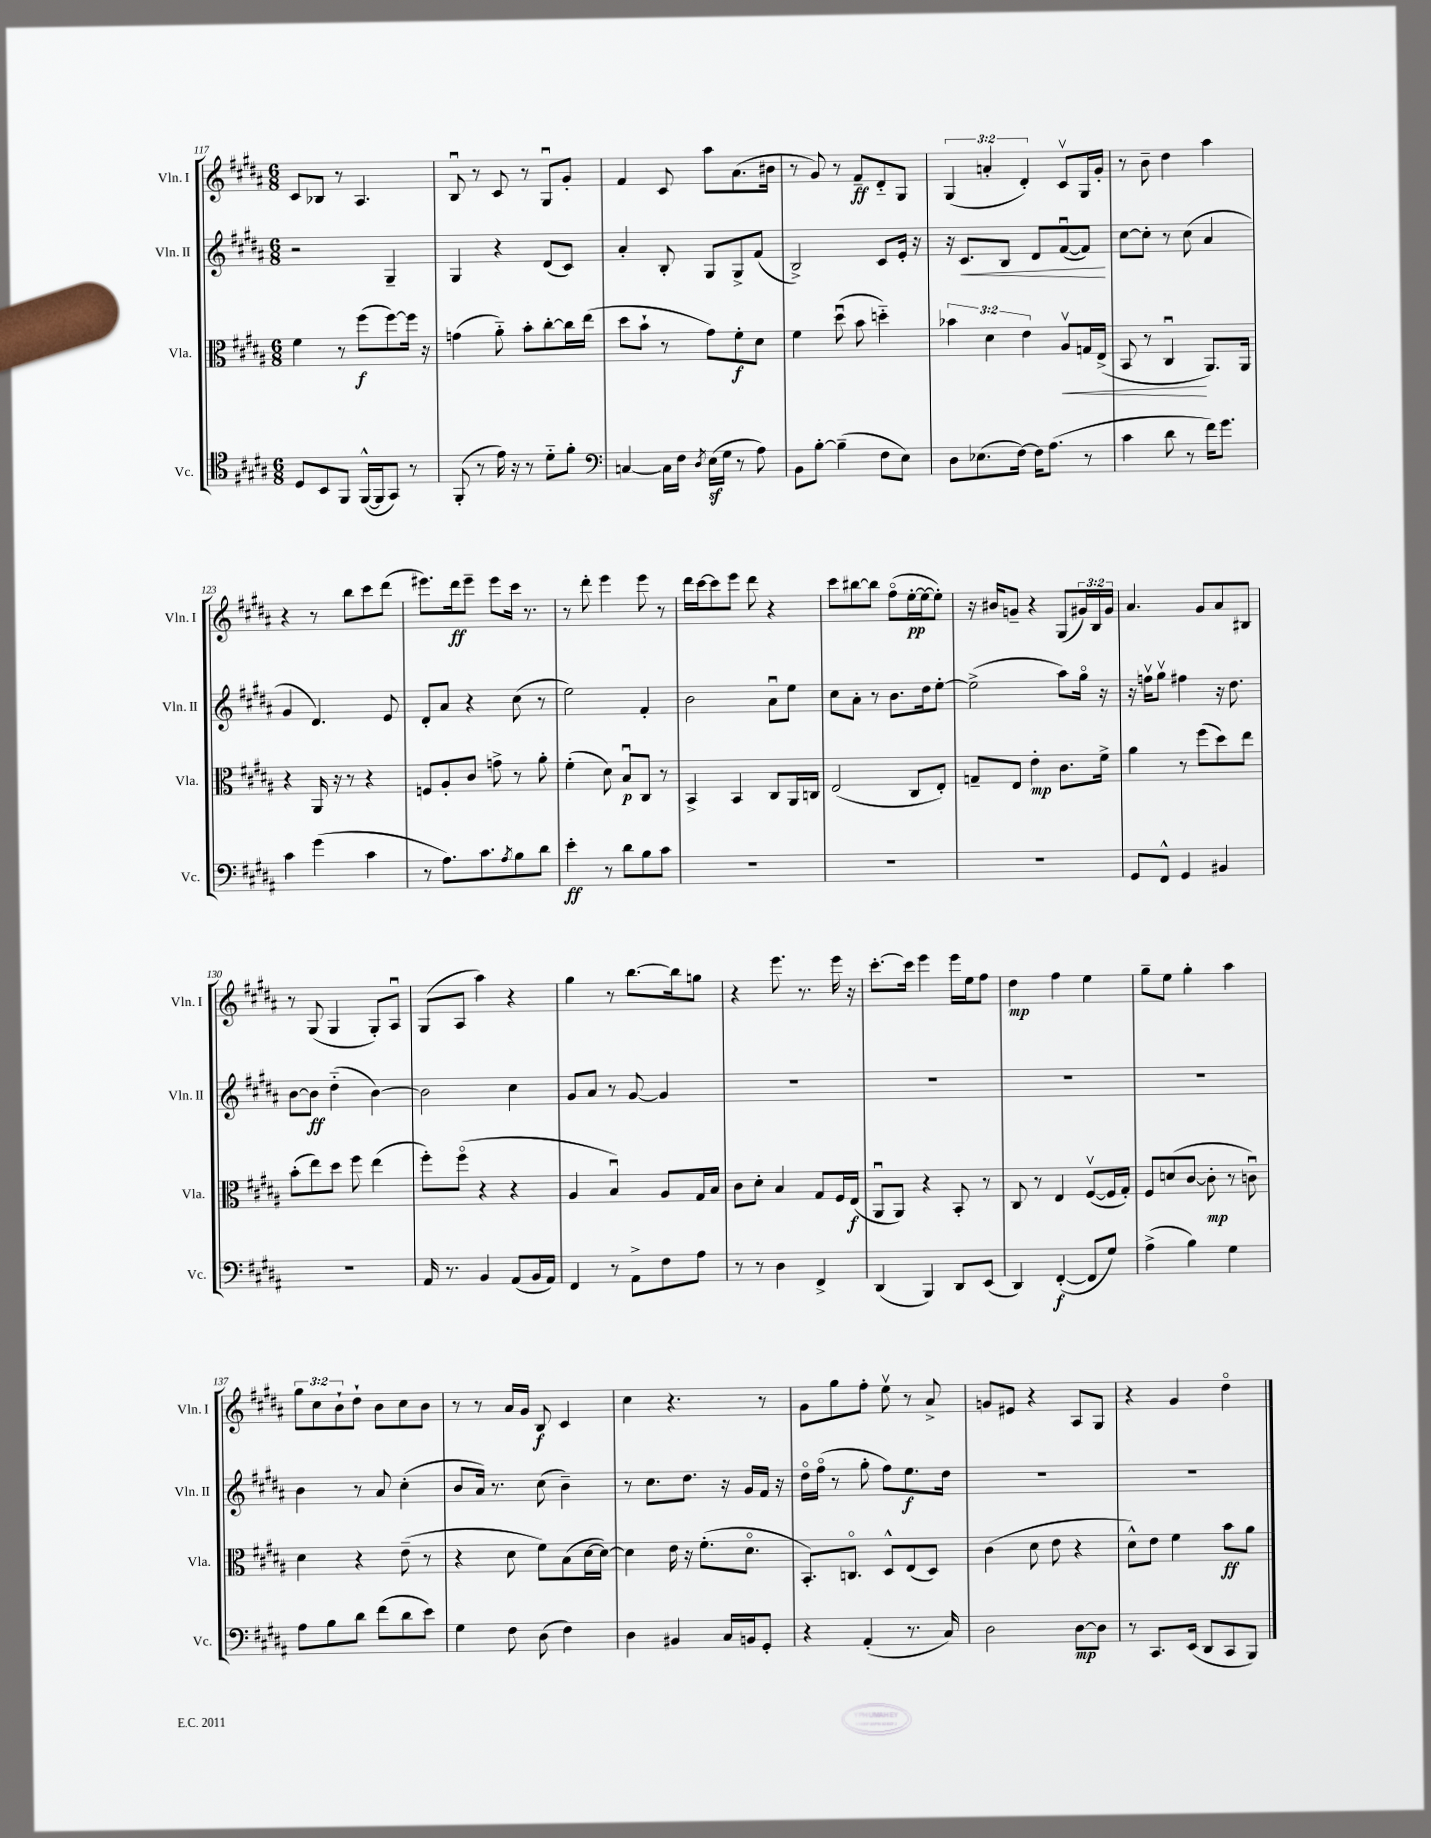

**kern	**dynam	**kern	**dynam	**kern	**dynam	**kern	**dynam
*part4	*part4	*part3	*part3	*part2	*part2	*part1	*part1
*staff4	*staff4	*staff3	*staff3	*staff2	*staff2	*staff1	*staff1
*I"Vc.	*	*I"Vla.	*	*I"Vln. II	*	*I"Vln. I	*
*I'Vc.	*	*I'Vla.	*	*I'Vln. II	*	*I'Vln. I	*
*clefC4	*	*clefC3	*	*clefG2	*	*clefG2	*
*k[f#c#g#d#a#]	*	*k[f#c#g#d#a#]	*	*k[f#c#g#d#a#]	*	*k[f#c#g#d#a#]	*
*M6/8	*	*M6/8	*	*M6/8	*	*M6/8	*
=117	=117	=117	=117	=117	=117	=117	=117
8D#/L	.	4f#\	.	2r	.	8c#/L	.
8BB/	.	.	.	.	.	8B-X/J	.
8FF#/J	.	8r	.	.	.	8r	.
([16FF#^^/LL	.	(8ff#\L	f	.	.	4.A#/	.
16FF#/J]	.	.	.	.	.	.	.
8GG#/J)	.	[8ff#\)	.	4G#~/	.	.	.
8r	.	16ff#\Jk]	.	.	.	.	.
.	.	16r	.	.	.	.	.
=118	=118	=118	=118	=118	=118	=118	=118
(8FF#'/	.	(4gn\	.	4G#/	.	8Bu/	.
8r	.	.	.	.	.	8r	.
16e\)	.	8a#\)	.	4r	.	8c#/	.
16r	.	.	.	.	.	.	.
8r	.	8b'\L	.	.	.	8r	.
8d#\L	.	[8cc#'\	.	(8d#/L	.	8G#u/L	.
8f#'\J	.	16cc#\L]	.	8c#/J)	.	8g#'/J	.
.	.	(16ee\JJ	.	.	.	.	.
=119	=119	=119	=119	=119	=119	=119	=119
*clefF4	*	*	*	*	*	*	*
[4Cn/	.	8dd#\L	.	4a#'/	.	4f#/	.
.	.	8b`\J	.	.	.	.	.
16C\LL]	.	8r	.	8B'/	.	8c#/	.
16F#\JJ	.	.	.	.	.	.	.
8qD#/	.	.	.	.	.	.	.
(16Ez\LL	.	8g#\L)	.	8G#/L	.	8aa#\L	.
16G#\JJ	.	.	.	.	.	.	.
8r	.	8f#'\	f	8G#^/	.	(8.a#\	.
8A#\)	.	8d#\J	.	(8f#/J	.	.	.
.	.	.	.	.	.	16b#X\Jk	.
=120	=120	=120	=120	=120	=120	=120	=120
8BB\L	.	4f#\	.	2B^/)	.	8r	.
[8B'\J	.	.	.	.	.	8g#/)	.
(4B~\]	.	(8dd#u\	.	.	.	8r	.
.	.	8b\	.	.	.	8f#~/L	ff
8F#\L	.	4ddn\)	.	8c#/L	.	8d#/	.
8E\J)	.	.	.	16e'/Jk	.	8G#/J	.
.	.	.	.	16r	.	.	.
=121	=121	=121	=121	=121	=121	=121	=121
8D#\L	.	6b-X\	.	16r	.	(6G#/	.
!	!	!	!	!	!LO:HP:b	!	!
.	.	.	.	8.c#/L	<	.	.
(8.E-X\	.	.	.	.	.	.	.
.	.	6d#\	.	.	.	6an'/	.
.	.	.	.	8B/J	.	.	.
[16F#\Jk)	.	.	.	.	.	.	.
.	.	6e\	.	.	.	6d#'/)	.
16F#\KL]	.	.	.	8d#/L	.	.	.
(8.A#\J	.	.	.	.	.	.	.
!	!	!	!LO:HP:b	!	!	!	!
.	.	8A#v/L	<	([8f#u/	.	8c#v/L	.
8r	.	16Gn/L	.	8f#/J])	.	16G#/L	.
.	.	(16E^/JJ	.	.	.	16g#'/JJ	.
.	.	.	.	.	[	.	.
=122	=122	=122	=122	=122	=122	=122	=122
4c#\	.	8BB/	.	[8cc#\L	.	8r	.
.	.	8r	.	8cc#'\J]	.	8b~\	.
8d#\	.	4C#u/	.	8r	.	4dd#\	.
8r	.	.	.	(8cc#\	.	.	.
16f#\KL)	.	8.AA#/L)	[	4a#/	.	4aa#\	.
8.g#\J	.	.	.	.	.	.	.
.	.	16AA#/Jk	.	.	.	.	.
!!LO:LB:g=z
=123	=123	=123	=123	=123	=123	=123	=123
4c#\	.	4r	.	4g#/	.	4r	.
(4g#\	.	16AA#/	.	4.d#/)	.	8r	.
.	.	16r	.	.	.	.	.
.	.	8r	.	.	.	8bb\L	.
4c#\	.	4r	.	.	.	8ccc#\	.
.	.	.	.	8e/	.	(8ddd#\J	.
=124	=124	=124	=124	=124	=124	=124	=124
8r	.	8Fn/L	.	8d#'/L	.	8.eee#X\L)	.
8.A#\L)	.	8A#'/	.	8a#/J	.	.	.
.	.	.	.	.	.	16ddd#\k	ff
.	.	8c#/J	.	4r	.	8eee#~\J	.
8.c#\	.	.	.	.	.	.	.
.	.	8gn^\	.	.	.	8eee#\L	.
8qA#/	.	.	.	.	.	.	.
8B\	.	8r	.	(8cc#\	.	16ccc#\Jk	.
.	.	.	.	.	.	8.r	.
8d#\J	.	8a#'\	.	8r	.	.	.
=125	=125	=125	=125	=125	=125	=125	=125
4e'\	ff	(4f#'\	.	2ee\)	.	8r	.
.	.	.	.	.	.	8ddd#'\	.
8r	.	8d#\)	.	.	.	4eee\	.
8d#\L	.	8Bu/L	p	.	.	.	.
8B\	.	8C#/J	.	4f#'/	.	8eee\	.
8c#\J	.	8r	.	.	.	8r	.
=126	=126	=126	=126	=126	=126	=126	=126
2.r	.	4BB^/	.	2b\	.	16ddd#\LL	.
.	.	.	.	.	.	[16ccc#\J	.
.	.	.	.	.	.	8ccc#\]	.
.	.	4BB/	.	.	.	8eee\J	.
.	.	.	.	.	.	8ddd#\	.
.	.	8C#/L	.	8a#u\L	.	4r	.
.	.	16AA#/L	.	8ee\J	.	.	.
.	.	16Cn/JJ	.	.	.	.	.
=127	=127	=127	=127	=127	=127	=127	=127
2.r	.	(2E/	.	8cc#\L	.	8ccc#\L	.
.	.	.	.	8a#'\J	.	[8bb#X\	.
.	.	.	.	8r	.	8bb#\J]	.
.	.	.	.	8.b\L	.	(8ff#\L	.
.	.	8C#/L	.	.	.	[16ee'\L	pp
.	.	.	.	16dd#\k	.	16ee\J_	.
.	.	8E'/J)	.	[8ee'\J	.	8ee'\J])	.
=128	=128	=128	=128	=128	=128	=128	=128
2.r	.	8Gn~/L	.	(2ee^\]	.	16r	.
.	.	.	.	.	.	16b#X/KL	.
.	.	8E/J	.	.	.	8gn~/J	.
.	.	4e'\	mp	.	.	4r	.
.	.	8.c#\L	.	8aa#\L)	.	(8G#/L	.
.	.	.	.	16gg#\Jk	.	24g#X/L)	.
.	.	.	.	.	.	24B/	.
.	.	16f#^\Jk	.	16r	.	.	.
.	.	.	.	.	.	24g#/JJ	.
=129	=129	=129	=129	=129	=129	=129	=129
8GG#/L	.	4a#\	.	16r	.	4.a#/	.
.	.	.	.	16ffnv\KL	.	.	.
8FF#^^/J	.	.	.	8gg#v\J	.	.	.
4GG#/	.	8r	.	4ff#X\	.	.	.
.	.	(8ff#\L	.	.	.	8g#/L	.
4BB#X/	.	8dd#\)	.	16r	.	8a#/	.
.	.	.	.	8.dd#\	.	.	.
.	.	8ee\J	.	.	.	8B#X/J	.
!!LO:LB:g=z
=130	=130	=130	=130	=130	=130	=130	=130
2.r	.	(8b'\L	.	[8b\L	.	8r	.
.	.	8ee\)	.	8b\J]	ff	(8G#/	.
.	.	8dd#\J	.	(4dd#\	.	4G#/	.
.	.	8ff#\	.	.	.	.	.
.	.	(4ee\	.	[4b\)	.	8G#'/L)	.
.	.	.	.	.	.	8A#u/J	.
=131	=131	=131	=131	=131	=131	=131	=131
16AA#/	.	8ff#'\L)	.	2b\]	.	(8G#/L	.
8.r	.	.	.	.	.	.	.
.	.	(8ff#\J	.	.	.	8A#/J	.
4BB/	.	4r	.	.	.	4aa#\)	.
(8AA#/L	.	4r	.	4cc#\	.	4r	.
16BB/L	.	.	.	.	.	.	.
16AA#/JJ)	.	.	.	.	.	.	.
=132	=132	=132	=132	=132	=132	=132	=132
4FF#/	.	4A#/	.	8g#/L	.	4gg#\	.
.	.	.	.	8a#/J	.	.	.
8r	.	4Bu/)	.	8r	.	8r	.
8AA#^\L	.	.	.	[8g#/	.	[8.bb\L	.
8F#\	.	8A#/L	.	4g#/]	.	.	.
.	.	.	.	.	.	16bb\k]	.
8A#\J	.	16G#/L	.	.	.	8ggn\J	.
.	.	16B/JJ	.	.	.	.	.
=133	=133	=133	=133	=133	=133	=133	=133
8r	.	8c#\L	.	2.r	.	4r	.
8r	.	8d#'\J	.	.	.	.	.
4D#\	.	4B/	.	.	.	8.eee\	.
.	.	.	.	.	.	8.r	.
4FF#^/	.	8G#/L	.	.	.	.	.
.	.	16F#/L	.	.	.	16eee\	.
.	.	(16E/JJ	f	.	.	16r	.
=134	=134	=134	=134	=134	=134	=134	=134
(4DD#/	.	8AA#u/L	.	2.r	.	[8.ccc#'\L	.
.	.	8AA#/J)	.	.	.	.	.
.	.	.	.	.	.	16ccc#\Jk]	.
4BBB/)	.	4r	.	.	.	4eee\	.
8DD#/L	.	8BB'/	.	.	.	16eee\LL	.
.	.	.	.	.	.	16ee\J	.
(8EE/J	.	8r	.	.	.	8ff#\J	.
=135	=135	=135	=135	=135	=135	=135	=135
4DD#/)	.	8C#/	.	2.r	.	4dd#\	mp
.	.	8r	.	.	.	.	.
([4FF#'/	f	4E/	.	.	.	4ff#\	.
8FF#/L]	.	([8F#v/L	.	.	.	4ee\	.
8G#/J)	.	16F#/L]	.	.	.	.	.
.	.	16G#'/JJ)	.	.	.	.	.
=136	=136	=136	=136	=136	=136	=136	=136
(4A#^\	.	8F#/L	.	2.r	.	8gg#~\L	.
.	.	(8dn/	.	.	.	8ee\J	.
4B\)	.	[8c#/J	.	.	.	4gg#'\	.
.	.	8c#'\]	mp	.	.	.	.
4G#\	.	8r	.	.	.	4aa#\	.
.	.	8cnu\)	.	.	.	.	.
!!LO:LB:g=z
=137	=137	=137	=137	=137	=137	=137	=137
8A#\L	.	4d#\	.	4b\	.	12gg#\L	.
.	.	.	.	.	.	12cc#\	.
8B\	.	.	.	.	.	.	.
.	.	.	.	.	.	12b`\	.
8d#\J	.	4r	.	8r	.	8dd#`\J	.
(8f#\L	.	.	.	8a#/	.	8b\L	.
8d#\	.	(8e~\	.	(4cc#'\	.	8cc#\	.
8e\J)	.	8r	.	.	.	8b\J	.
=138	=138	=138	=138	=138	=138	=138	=138
4G#\	.	4r	.	8b/L	.	8r	.
.	.	.	.	16a#/Jk)	.	8r	.
.	.	.	.	8.r	.	.	.
8F#\	.	8d#\	.	.	.	16a#/LL	.
.	.	.	.	.	.	16g#/JJ	.
(8D#\	.	8f#\L)	.	(8cc#\	.	8B/	f
4F#\)	.	(8B\	.	4b~\)	.	4c#/	.
.	.	[16d#\L	.	.	.	.	.
.	.	16d#\JJ_)	.	.	.	.	.
=139	=139	=139	=139	=139	=139	=139	=139
4D#\	.	4d#\]	.	8r	.	4cc#\	.
.	.	.	.	8.cc#\L	.	.	.
4BB#X/	.	16e\	.	.	.	4.r	.
.	.	16r	.	8.dd#\J	.	.	.
.	.	(8.f#'\L	.	.	.	.	.
16C#/LL	.	.	.	16r	.	.	.
16BBn/J	.	8.d#\J	.	16g#/LL	.	.	.
8GG#'/J	.	.	.	16f#/JJ	.	8r	.
.	.	.	.	16r	.	.	.
=140	=140	=140	=140	=140	=140	=140	=140
4r	.	8.BB'/L)	.	16dd#\LL	.	8g#\L	.
.	.	.	.	(16ff#\JJ	.	.	.
.	.	.	.	8r	.	8gg#\	.
.	.	8.Cn/J	.	.	.	.	.
(4AA#'/	.	.	.	8gg#'\	.	8ff#'\J	.
.	.	8D#^^/L	.	8ff#\L)	.	8eev\	.
8.r	.	(8E/	.	8.ee\	f	8r	.
.	.	8D#/J)	.	.	.	8a#^/	.
16C#/)	.	.	.	16dd#\Jk	.	.	.
=141	=141	=141	=141	=141	=141	=141	=141
2D#\	.	(4c#\	.	2.r	.	8gn/L	.
.	.	.	.	.	.	8e#X/J	.
.	.	8d#\	.	.	.	4r	.
.	.	8e\	.	.	.	.	.
[8D#\L	mp	4r	.	.	.	8A#/L	.
8D#\J]	.	.	.	.	.	8G#/J	.
=142	=142	=142	=142	=142	=142	=142	=142
8r	.	8d#^^\L)	.	2.r	.	4r	.
8.CC#/L	.	8e\J	.	.	.	.	.
.	.	4f#\	.	.	.	4g#/	.
(16EE/Jk	.	.	.	.	.	.	.
8DD#/L	.	.	.	.	.	.	.
8CC#/	.	8b\L	ff	.	.	4dd#\	.
8BBB/J)	.	8a#\J	.	.	.	.	.
==	==	==	==	==	==	==	==
*-	*-	*-	*-	*-	*-	*-	*-
